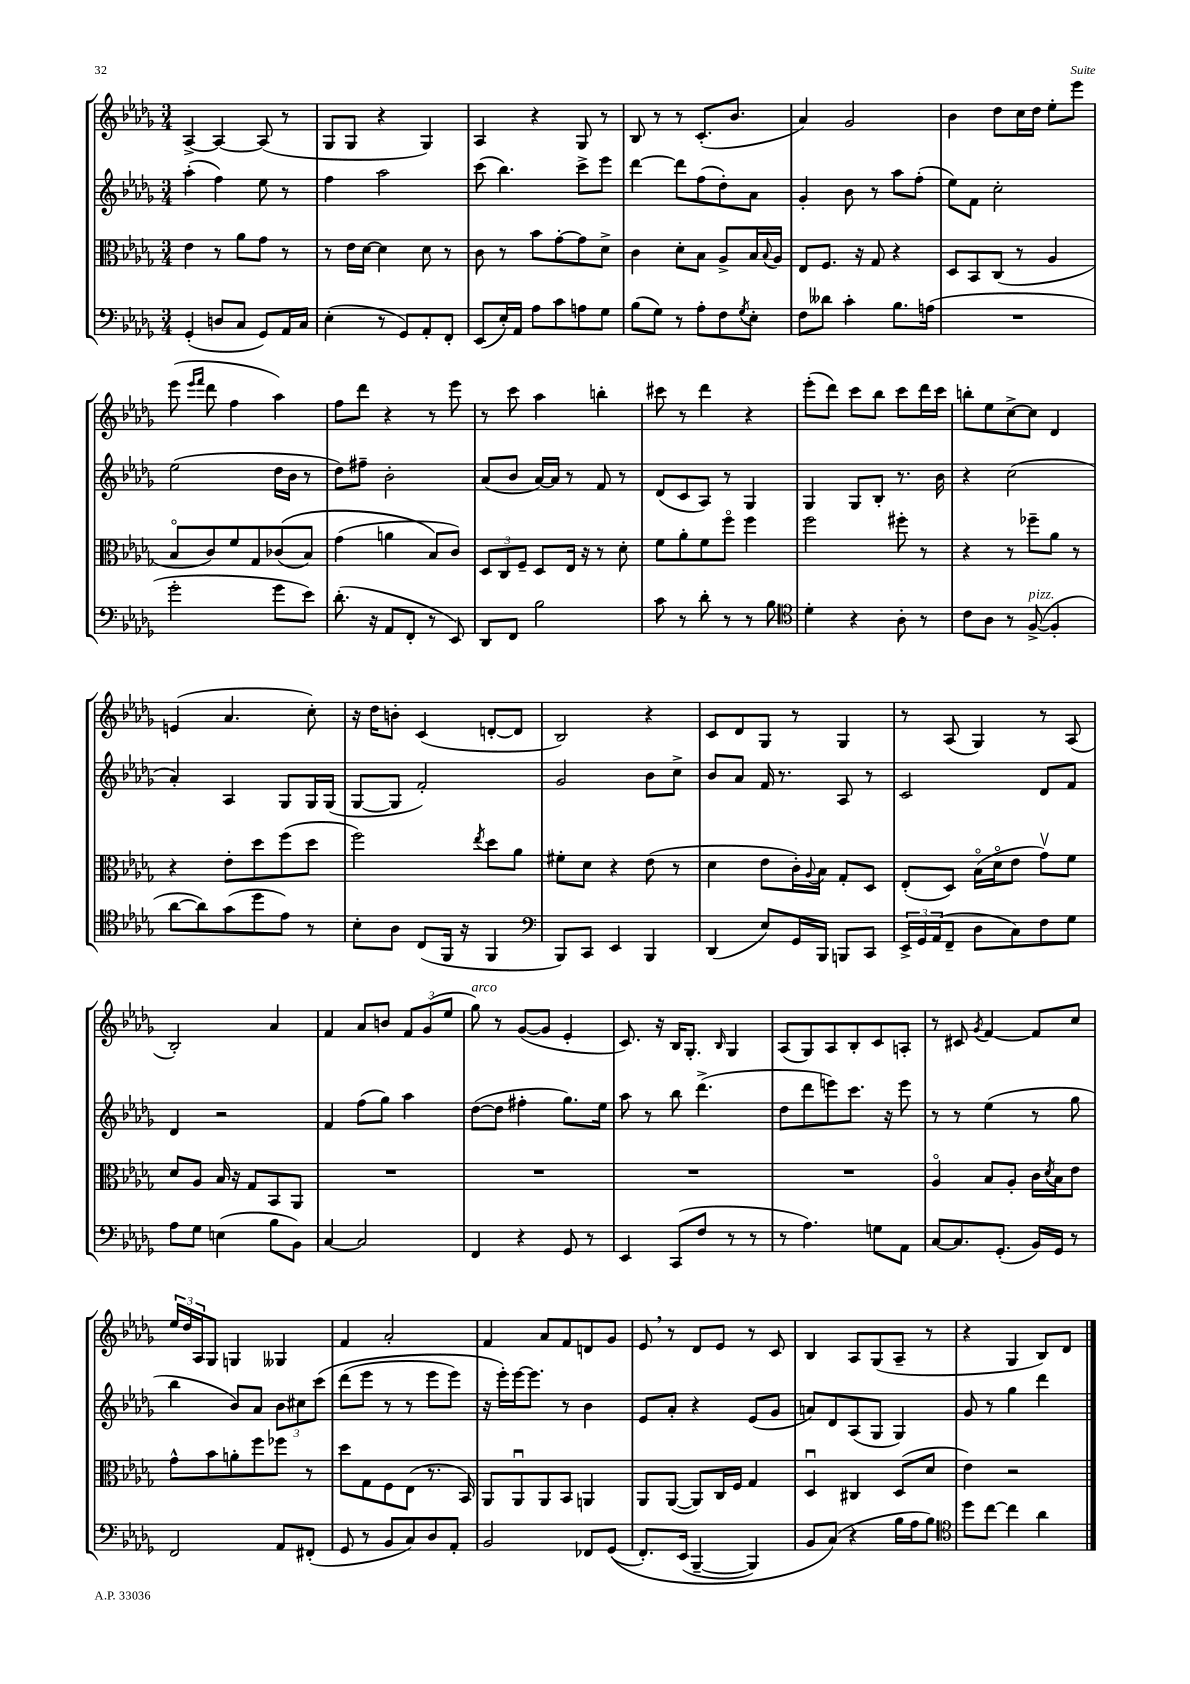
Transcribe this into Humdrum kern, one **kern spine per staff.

**kern	**kern	**kern	**kern
*staff4	*staff3	*staff2	*staff1
*clefF4	*clefC3	*clefG2	*clefG2
*k[b-e-a-d-g-]	*k[b-e-a-d-g-]	*k[b-e-a-d-g-]	*k[b-e-a-d-g-]
*M3/4	*M3/4	*M3/4	*M3/4
(4GG-'	4e-	(4aa-'	[4A-^
8D	8r	4ff)	4A-_
8C	8a-	.	.
8GG-)	8g-	8ee-	(8A-]
16AA-	8r	8r	8r
16C	.	.	.
=	=	=	=
(4E-'	8r	4ff	8G-
.	16e-	.	8G-
.	[16d-	.	.
8r	4d-]	2aa-	4r
8GG-)	.	.	.
8AA-'	8d-	.	4G-)
8FF'	8r	.	.
=	=	=	=
(8EE-	8c	(8ccc	4A-
16E-')	8r	4.bb-)	.
16AA-	.	.	.
8A-	8b-	.	4r
8c	[8g-'	.	.
8A	8g-]	8ccc^	8G-
8G-	8d-^	8eee-	8r
=	=	=	=
(8B-	4c	[4ddd-	8B-
8G-)	.	.	8r
8r	8d-'	8ddd-]	8r
8A-'	8B-	(8ff	(8.c'
8F	8A-^	8dd-')	.
.	.	.	8.b-
8qG-	.	.	.
8E-'	16B-	8a-	.
.	8qqB-	.	.
.	16A-	.	.
=	=	=	=
8F	8E-	4g-'	4a-)
8d--	8.F	.	.
4c'	.	8b-	2g-
.	16r	.	.
.	8G-	8r	.
8.B-	4r	8aa-	.
.	.	(8ff'	.
(16A	.	.	.
=	=	=	=
2.r	8D-	8ee-)	4b-
.	8BB-	8f	.
.	(8C	2cc'	8dd-
.	8r	.	16cc
.	.	.	16dd-
.	4A-	.	8ee-'
.	.	.	8eee-
=	=	=	=
2g-'	8B-o	(2ee-	(8eee-
.	.	.	16qqeee-
.	.	.	16qqfff
.	8c)	.	8ddd-
.	8f	.	4ff
.	8G-	.	.
8g-	&((8c-	16dd-	4aa-)
.	.	16b-	.
8e-)	8B-)	8r	.
=	=	=	=
(8.d-'	(4g-	8dd-)	8ff
.	.	8ff#~	8ddd-
16r	.	.	.
8AA-	4a	2b-'	4r
8FF'	.	.	.
8r	8B-&)	.	8r
8EE-)	8c)	.	8eee-
=	=	=	=
8DD-	12D-	(8a-	8r
.	12C	.	.
8FF	.	8b-	8ccc
.	12F~	.	.
2B-	8D-	[16a-)	4aa-
.	.	16a-]	.
.	16E-	8r	.
.	16r	.	.
.	8r	8f	4bb'
.	8d-'	8r	.
=	=	=	=
8c	8f	(8d-	8ccc#
8r	8a-'	8c	8r
8d-'	8f	8A-)	4ddd-
8r	8ffo	8r	.
8r	4ff	4G-	4r
8B-	.	.	.
=	=	=	=
*clefC4	*	*	*
4d-'	2ff	4G-	(8eee-'
.	.	.	8ddd-)
4r	.	8G-	8ccc
.	.	8B-'	8bb-
8A-'	8ff#'	8.r	8ccc
8r	8r	.	16ddd-
.	.	16b-	16ccc
=	=	=	=
8c	4r	4r	8bb'
8A-	.	.	8ee-
8r	8r	(2cc	[8cc^
([8F^	8ff-~	.	8cc]
4F']	8a-	.	4d-
.	8r	.	.
=	=	=	=
[8a-	4r	4a-')	(4e
8a-])	.	.	.
(8g-	8e-'	4A-	4.a-
8dd-	8dd-	.	.
8e-)	(8ff	8G-	.
8r	8dd-	16G-	8cc')
.	.	(16G-	.
=	=	=	=
8B-'	2ff)	[8G-	16r
.	.	.	16dd-
8A-	.	8G-]	8b'
(8C	.	2f')	(4c
16FF	.	.	.
16r	.	.	.
.	8qee-	.	.
4FF	8dd-	.	[8d'
.	8a-	.	8d]
=	=	=	=
*clefF4	*	*	*
8BBB-)	8f#'	2g-	2B-)
8CC	8d-	.	.
4EE-	4r	.	.
4BBB-	(8e-	8b-	4r
.	8r	8cc^	.
=	=	=	=
(4DD-	4d-	8b-	8c
.	.	8a-	8d-
8E-)	8e-	16f	8G-
.	.	8.r	.
16GG-	16c')	.	8r
.	8qqA-	.	.
16BBB-	16B-	.	.
8BBB	8G-'	8A-	4G-
8CC	8D-	8r	.
=	=	=	=
24EE-^	(8E-'	2c	8r
24GG-	.	.	.
(24AA-	.	.	.
8FF~	8D-)	.	(8A-
8D-	(16B-o	.	4G-)
.	16d-o	.	.
8C)	8e-	.	.
8F	8g-v)	8d-	8r
8G-	8f	8f	(8A-
=	=	=	=
8A-	8d-	4d-	2B-')
8G-	8A-	.	.
(4E	16B-	2r	.
.	16r	.	.
.	8G-	.	.
8B-	8BB-	.	4a-
8BB-)	8AA-	.	.
=	=	=	=
[4C	2.r	4f	4f
2C]	.	(8ff	8a-
.	.	8gg-)	8b
.	.	4aa-	12f
.	.	.	(12g-
.	.	.	12ee-
=	=	=	=
4FF	2.r	([8dd-	8gg-)
.	.	8dd-]	8r
4r	.	4ff#'	([8g-
.	.	.	8g-]
8GG-	.	8.gg-)	4e-'
8r	.	.	.
.	.	16ee-	.
=	=	=	=
4EE-	2.r	8aa-	8.c)
.	.	8r	.
.	.	.	16r
(8CC	.	8bb-	16B-
.	.	.	8.G-'
8F	.	(4.ddd-^	.
.	.	.	16qqB-
8r	.	.	4G-
8r	.	.	.
=	=	=	=
8r	2.r	8dd-	(8A-
4.A-)	.	8ddd-	8G-)
.	.	8eee)	8A-
.	.	8.ccc	8B-'
8G	.	.	8c
.	.	16r	.
8AA-	.	8eee	8A'
=	=	=	=
[8C	4A-o	8r	8r
8.C]	.	8r	8c#
.	.	.	8qg-
.	8B-	(4ee-	[4f
(8.GG-'	.	.	.
.	8A-'	.	.
16BB-)	16c	8r	8f]
.	8qd-	.	.
16GG-	16B-	.	.
8r	8e-	8gg-	8cc
=	=	=	=
2FF	8g-^^	4bb-	24ee-
.	.	.	24dd-
.	.	.	24A-
.	8b-	.	8G-
.	8a'	8b-)	4G
.	8ff	8a-	.
8AA-	8ff-	12b-	4G--
.	.	12cc#	.
(8FF#'	8r	.	.
.	.	&(12ccc	.
=	=	=	=
8GG-	8dd-	(8ddd-	4f
8r	8G-	8eee-	.
8BB-	8F	8r	2a-'
8C)	(8E-	8r	.
8D-	8.r	8eee-	.
8AA-'	.	8eee-)	.
.	16BB-)	.	.
=	=	=	=
2BB-	8AA-	16r	4f
.	.	16eee-'&)	.
.	8AA-u	[16eee-	.
.	.	8.eee-]	.
.	8AA-	.	8a-
.	8BB-	8r	8f
8FF-	4AA	4b-	8d
&((8GG-	.	.	8g-
=	=	=	=
8.FF')	8AA-	8e-	8e-
.	([8AA-	8a-'	8r
(16EE-	.	.	.
[4BBB-~	8AA-])	4r	8d-
.	16C	.	8e-
.	16F	.	.
4BBB-])	4G-	(8e-	8r
.	.	8g-	8c
=	=	=	=
8BB-	4D-u	8a)	4B-
(8C&)	.	8d-	.
4r	4C#	(8A-	8A-
.	.	8G-	(8G-
16B-	(8D-	4G-)	8A-~
16A-	.	.	.
8B-)	8d-	.	8r
=	=	=	=
*clefC4	*	*	*
8dd-	4e-)	8g-	4r
[8cc	.	8r	.
4cc]	2r	4gg-	4G-
4a-	.	4ddd-	8B-)
.	.	.	8d-
==	==	==	==
*-	*-	*-	*-
